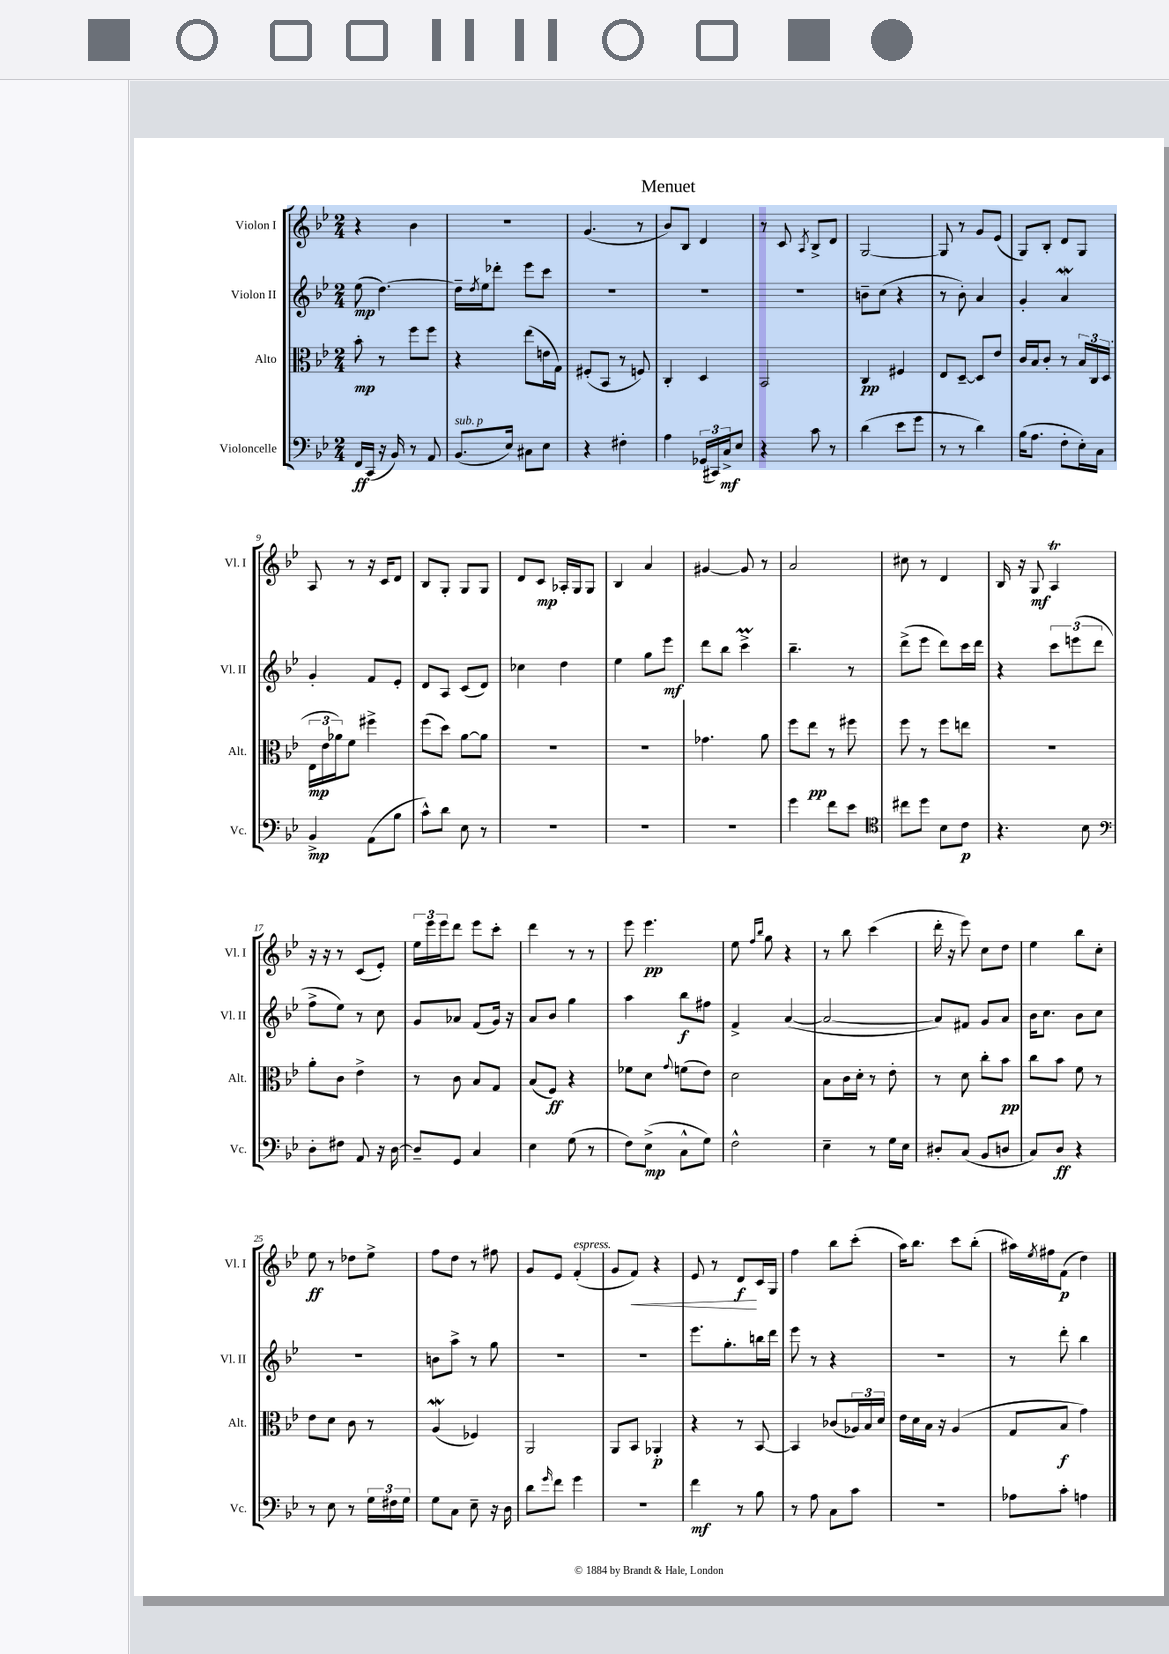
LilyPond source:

\header { title = "Menuet" }
<<
\new StaffGroup <<
\new Staff = "s0" \with { instrumentName = "Violon I" shortInstrumentName = "Vl. I" } {
    \clef treble \key bes \major \numericTimeSignature \time 2/4
    r4 bes'4 |
    r2 |
    g'4.( r8 |
    bes'8) bes8 d'4 |
    r8 c'8 \acciaccatura { a8 } bes8-> d'8 |
    g2~ |
    g8 r8 g'8 ees'8( |
    g8) bes8-. d'8 g8 |
    a8 r8 r16 c'16 d'8 |
    bes8 g8-. g8 g8 |
    d'8 c'8\mp aes16-. g16 g8 |
    bes4 a'4 |
    gis'4~ gis'8 r8 |
    a'2 |
    cis''8 r8 d'4 |
    bes16 r16 g8\mf a4\trill |
    r16 r16 r8 c'8( ees'8-.) |
    \tuplet 3/2 { ees''16 ees'''16 ees'''16 } d'''8 ees'''8 c'''8-. |
    d'''4 r8 r8 |
    ees'''8 ees'''4.\pp |
    ees''8 \grace { f''16 bes''16 } g''8 r4 |
    r8 bes''8 c'''4( |
    d'''16-. r16 ees'''8) c''8 d''8 |
    ees''4 bes''8 c''8-. |
    ees''8\ff r8 des''8 ees''8-> |
    f''8 d''8 r8 fis''8 |
    g'8 ees'8 f'4-.^\markup { \italic "espress." }( |
    g'8 f'8\<) r4 |
    ees'8 r8 d'8\f\! c'16 g16 |
    f''4 bes''8 c'''8-.( |
    a''16) bes''8. c'''8 bes''8-.( |
    ais''16) \acciaccatura { ees''8 } fis''16 f'8\p( d''4) \bar "|." |
}
\new Staff = "s1" \with { instrumentName = "Violon II" shortInstrumentName = "Vl. II" } {
    \clef treble \key bes \major \numericTimeSignature \time 2/4
    ees''8\mp( d''4.~) |
    d''16-- \acciaccatura { d''8 } ees''16 des'''8-. ees'''8 c'''8 |
    R2 |
    R2 |
    R2 |
    b'8-- c''8( r4 |
    r8 bes'8-.) a'4 |
    g'4-. a'4\mordent |
    g'4-. f'8 ees'8-. |
    d'8 a8 c'8( d'8) |
    ces''4 d''4 |
    ees''4 g''8 ees'''8\mf |
    d'''8 bes''8 c'''4->\prall |
    bes''4.-- r8 |
    d'''8->( ees'''8 d'''8) c'''16 d'''16 |
    r4 \tuplet 3/2 { c'''8 e'''8( d'''8 } |
    f''8-> ees''8) r8 c''8 |
    g'8 aes'8 f'8( g'16) r16 |
    a'8 bes'8 g''4 |
    a''4 bes''8\f fis''8 |
    f'4-> a'4~( |
    a'2~ |
    a'8) fis'8 g'8 a'8 |
    bes'16 c''8. bes'8 c''8 |
    R2 |
    b'8 a''8-> r8 g''8 |
    R2 |
    r2 |
    ees'''8. g''8.-. b''16 d'''16 |
    ees'''8 r8 r4 |
    r2 |
    r8 d'''8-. bes''4 \bar "|." |
}
\new Staff = "s2" \with { instrumentName = "Alto" shortInstrumentName = "Alt." } {
    \clef alto \key bes \major \numericTimeSignature \time 2/4
    bes'8-.\mp r8 f''8 f''8 |
    r4 ees''8( e'16 g16) |
    fis8-.( bes,8 r8 f8) |
    c4-. d4 |
    bes,2 |
    c4\pp fis4 |
    ees8 d8~-- d8 ees'8 |
    c'16 bes16 c'8-. r8 \tuplet 3/2 { bes16 c16 d16( } |
    \tuplet 3/2 { ees16\mp ees'16 aes'16) } f'8 fis''4-> |
    f''8( d''8) a'8~ a'8 |
    R2 |
    R2 |
    ges'4. a'8 |
    f''8 ees''8\pp r8 fis''8 |
    f''8 r8 f''8 e''8 |
    R2 |
    a'8-. c'8 ees'4-> |
    r8 c'8 bes8 g8 |
    bes8( f8\ff) r4 |
    fes'8 d'8 \appoggiatura { g'8 } f'8( ees'8) |
    d'2 |
    bes8 c'16 d'16-. r8 ees'8-. |
    r8 d'8 c''8-. bes'8\pp |
    c''8 bes'8 f'8 r8 |
    ees'8 d'8 c'8 r8 |
    a4\mordent( fes4) |
    a,2 |
    a,8 bes,8 aes,4-.\p |
    r4 r8 bes,8~ |
    bes,4 ces'8( \tuplet 3/2 { aes16) bes16 d'16 } |
    ees'16 d'16 bes16 r16 a4( |
    g8 bes8\f g'4) \bar "|." |
}
\new Staff = "s3" \with { instrumentName = "Violoncelle" shortInstrumentName = "Vc." } {
    \clef bass \key bes \major \numericTimeSignature \time 2/4
    f,16\ff c,16( r16 bes,16) r8 a,8 |
    bes,8.^\markup { \italic "sub. p" }( ees16) cis8 ees8 |
    r4 fis4-. |
    a4 \tuplet 3/2 { ges,16( cis,16) c16->\mf } ees8 |
    r4 c'8 r8 |
    d'4( ees'8 g'8 |
    r8 r8 d'4) |
    bes16( a8. f8-. ees16-.) c16 |
    bes,4->\mp a,8( bes8 |
    c'8-^) d'8 ees8 r8 |
    R2 |
    R2 |
    R2 |
    g'4 f'8 ees'8 |
    \clef tenor cis''8 d''8 bes8 c'8\p |
    r4. bes8 |
    \clef bass d8-. fis8 a,8 r16 d16~ |
    d8-- g,8 c4 |
    ees4 g8( r8 |
    f8) ees8->\mp( c8-^ g8) |
    f2-^ |
    ees4-- r8 g16 ees16 |
    dis8-. c8( bes,8 d8 |
    c8) d8\ff r4 |
    r8 ees8 r8 \tuplet 3/2 { g16 fis16 g16 } |
    g8 c8 ees8-- r16 d16 |
    d'8 \grace { g'16 } f'8 g'4 |
    r2 |
    f'4\mf r8 bes8 |
    r8 a8 c8 c'8 |
    R2 |
    aes8 c'8-. a4 \bar "|." |
}
>>
>>
